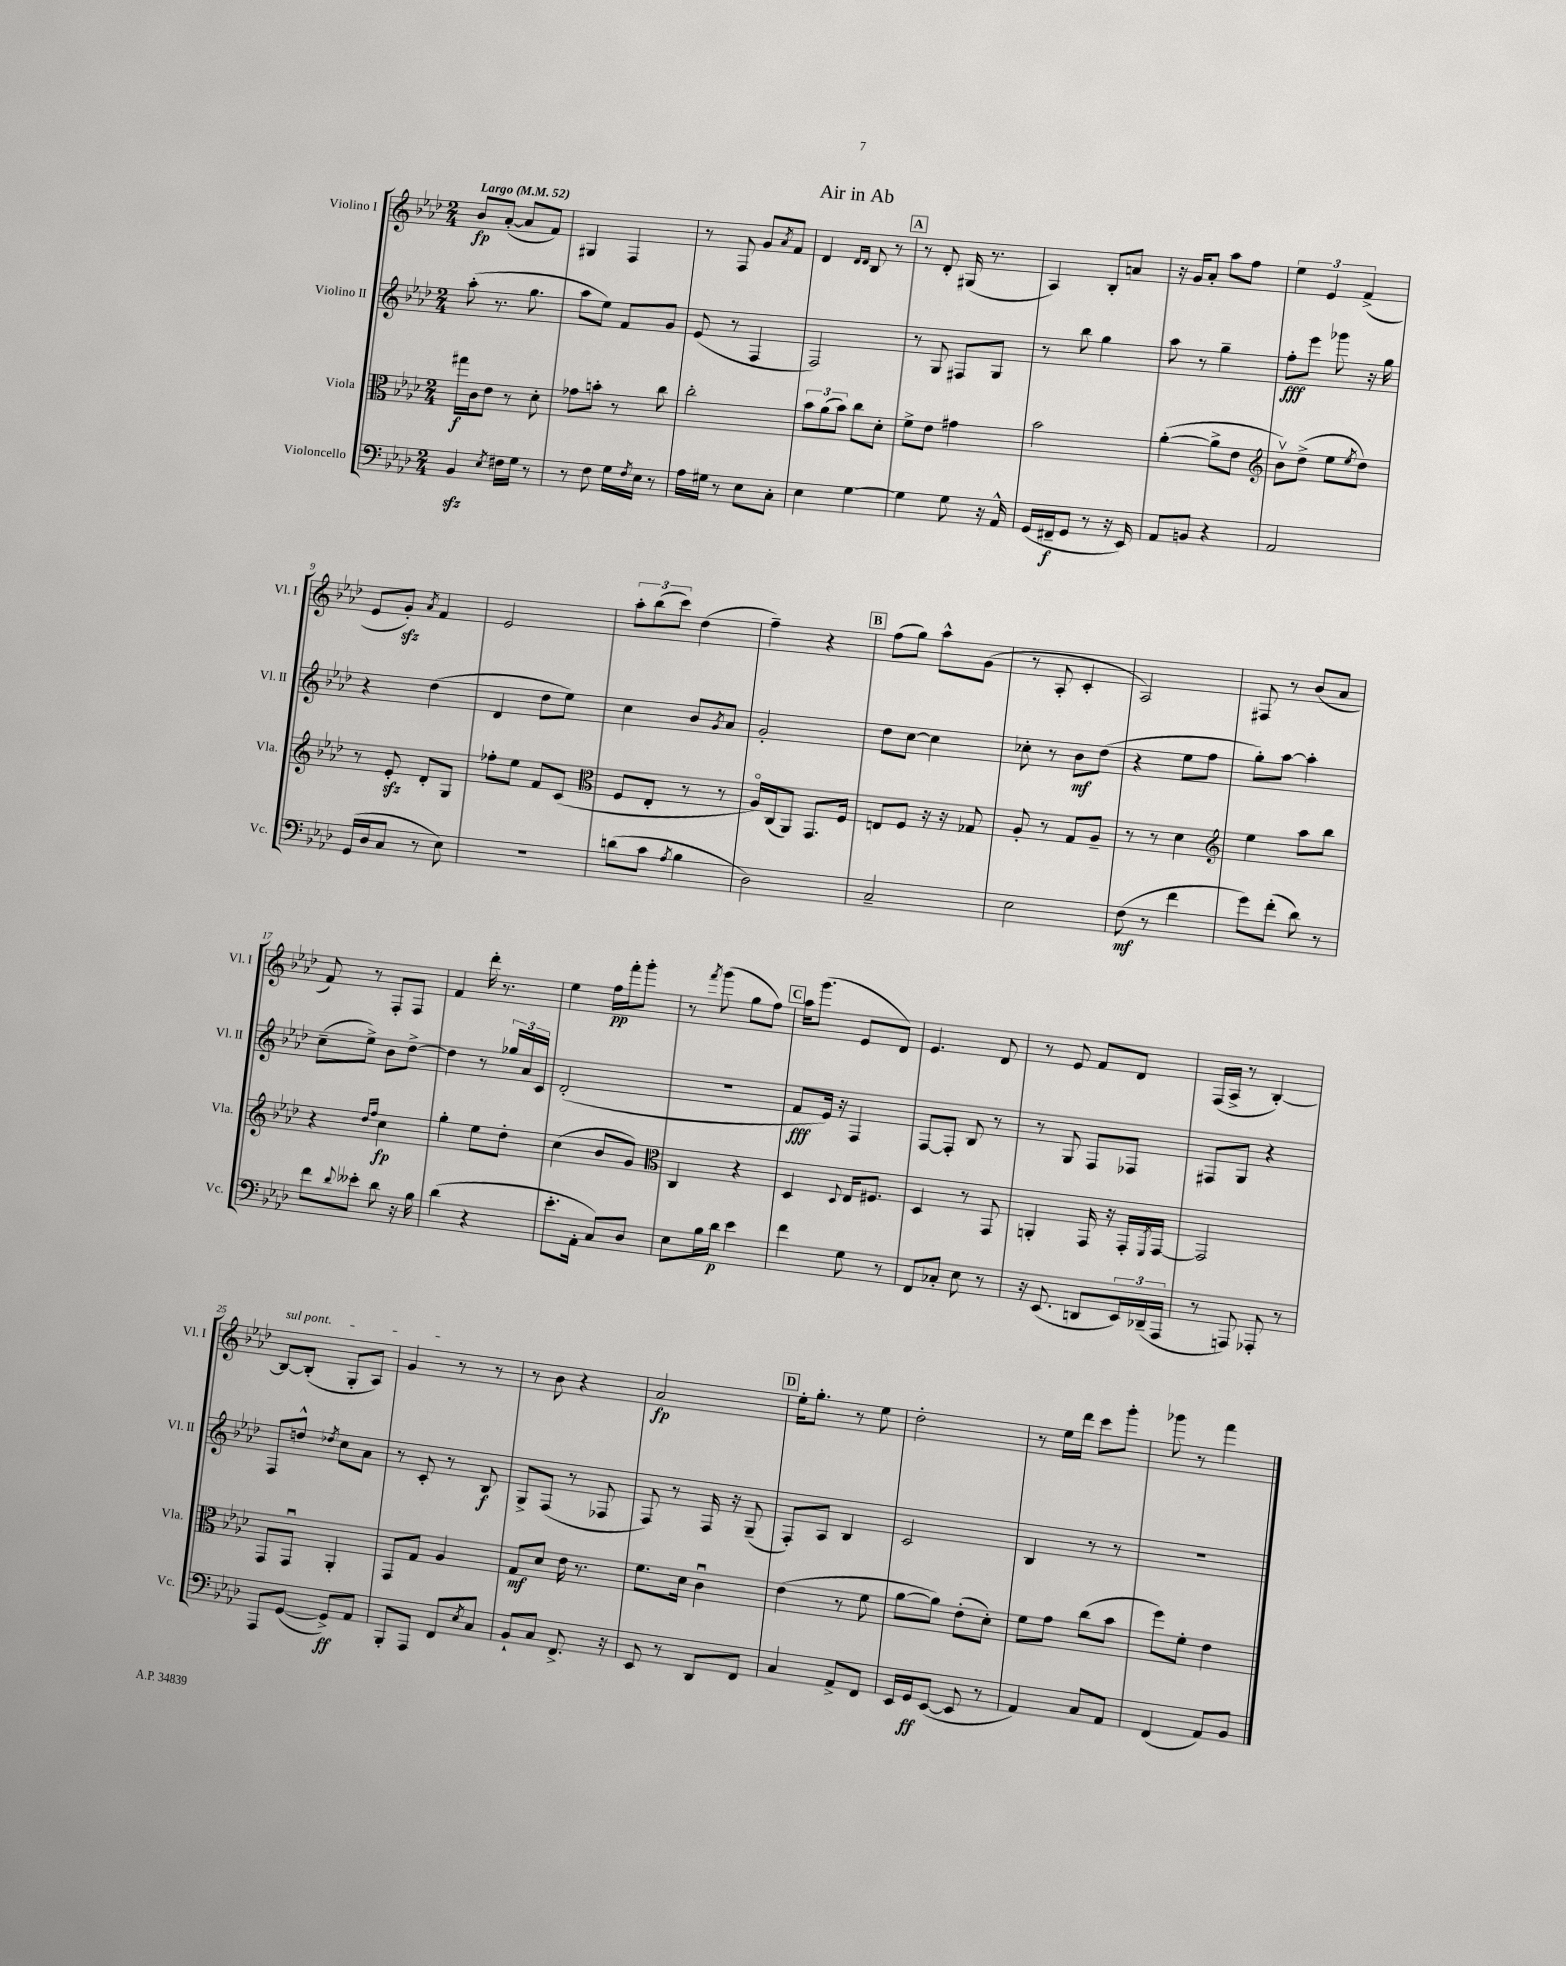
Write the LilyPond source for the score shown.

\header { title = "Air in Ab" }
<<
\new StaffGroup <<
\new Staff = "s0" \with { instrumentName = "Violino I" shortInstrumentName = "Vl. I" } {
    \clef treble \key aes \major \numericTimeSignature \time 2/4 \tempo "Largo" 4 = 52
    bes'8\fp aes'8~-.( aes'8 f'8) |
    gis4 f4 |
    r8 f8 g'8 \acciaccatura { aes'8 } f'8 |
    des'4 \grace { des'16 des'16 } bes8 r8 |
    \mark \markup { \box "A" } r8 des'8-. gis16( r8. |
    aes4) bes8-. a'8 |
    r16 g'16 aes'8-. aes''8 f''8 |
    \tuplet 3/2 { ees''4 ees'4 f'4->( } |
    ees'8 g'8-.\sfz) \acciaccatura { aes'8 } f'4 |
    ees'2 |
    \tuplet 3/2 { aes''8-. bes''8( c'''8) } des''4( |
    f''4--) r4 |
    \mark \markup { \box "B" } f''8( g''8) aes''8-^ g'8( |
    r8 aes8-. c'4-. |
    aes2) |
    fis8 r8 bes'8( aes'8 |
    f'8) r8 f8-. f8 |
    f'4 des'''16-. r8. |
    ees''4 f''16\pp f'''16-. g'''8-. |
    r8 \acciaccatura { f'''8 } g'''8( g''8 f''8) |
    \mark \markup { \box "C" } aes''16 g'''8.( ees'8 des'8) |
    ees'4. des'8 |
    r8 ees'8 f'8 des'8 |
    f16( aes16-> r8 bes4~-.) |
    \once \override TextSpanner.bound-details.left.text = \markup { \italic "sul pont." } bes8~\startTextSpan bes8-.( g8-. aes8) |
    g'4\stopTextSpan r8 r8 |
    r8 bes'8 r4 |
    aes'2\fp |
    \mark \markup { \box "D" } ees''16-. g''8.-. r8 ees''8 |
    des''2-. |
    r8 ees''16 des'''16 c'''8 g'''8-. |
    ges'''8 r8 f'''4 \bar "|." |
}
\new Staff = "s1" \with { instrumentName = "Violino II" shortInstrumentName = "Vl. II" } {
    \clef treble \key aes \major \numericTimeSignature \time 2/4
    aes''8-.( r8. g''8. |
    aes''8 ees''8) f'8 g'8 |
    ees'8( r8 f4 |
    f2) |
    \mark \markup { \box "A" } r8 g8 fis8 g8 |
    r8 bes''8 g''4 |
    aes''8 r8 g''4-- |
    f''8-.\fff ees'''8 ges'''8 r16 g''16 |
    r4 des''4( |
    des'4 des''8 ees''8) |
    c''4 bes'8 \acciaccatura { g'8 } aes'8 |
    g'2-. |
    \mark \markup { \box "B" } des''8 c''8~ c''4 |
    ces''8-. r8 bes'8\mf des''8( |
    r4 ees''8 f''8 |
    g''8-.) aes''8~ aes''4-. |
    c''8--( ees''8->) bes'8 des''8~-> |
    des''4 r8 \tuplet 3/2 { ges''16 aes'16 c'16 } |
    des'2-.( |
    r2 |
    \mark \markup { \box "C" } f'8\fff ees'16) r16 f4 |
    f8~ f8-. bes8 r8 |
    r8 g8 f8 fes8 |
    fis8 g8 r4 |
    f8 d''8-^ \acciaccatura { des''8 } c''8 aes'8 |
    r8 c'8-. r8 bes8\f |
    g8-> f8( r8 fes8 |
    f8) r8 f16 r16 g8--( |
    \mark \markup { \box "D" } f8-.) aes8 bes4 |
    c'2 |
    bes4 r8 r8 |
    r2 \bar "|." |
}
\new Staff = "s2" \with { instrumentName = "Viola" shortInstrumentName = "Vla." } {
    \clef alto \key aes \major \numericTimeSignature \time 2/4
    gis''16\f c'16 ees'8 r8 des'8-. |
    ges'8 b'8-. r8 c''8 |
    c''2-. |
    \tuplet 3/2 { bes'8 aes'8( bes'8) } c''8 des'8-. |
    \mark \markup { \box "A" } f'8-> ees'8 gis'4 |
    bes'2 |
    aes'4~-.( aes'8-> ees'8 |
    \clef treble bes'8\upbow) des''8->( ees''8 \acciaccatura { ees''8 } des''8) |
    r8 ees'8-.\sfz des'8-. g8 |
    fes''8-. ees''8 f'8 c'8( |
    \clef alto f8 ees8-. r8 r8 |
    aes16\flageolet) c16( aes,8) g,8. f16 |
    \mark \markup { \box "B" } e8 f8 r16 r16 ges8 |
    aes8-. r8 g8 aes8-- |
    r8 r8 des'4 |
    \clef treble ees''4 aes''8 bes''8 |
    r4 \grace { des''16 f''16 } c''4\fp |
    g''4-. ees''8 des''8-. |
    c''4( bes'8 g'8) |
    \clef alto c4 r4 |
    \mark \markup { \box "C" } des4 \appoggiatura { des8 } ees16 fis8. |
    des4 r8 g,8 |
    a,4-. g,16 r16 g,16-. \acciaccatura { f,8 } g,16~ |
    g,2 |
    g,8 g,8\downbow aes,4-. |
    g,8 g8 aes4 |
    g8\mf des'8 ees'16 r8. |
    f'8. des'16 c'4\downbow |
    \mark \markup { \box "D" } ees'4( r8 f'8 |
    aes'8~ aes'8) ees'8-.( des'8-.) |
    f'8 g'8 c''8( bes'8 |
    f''8) f'8-. ees'4 \bar "|." |
}
\new Staff = "s3" \with { instrumentName = "Violoncello" shortInstrumentName = "Vc." } {
    \clef bass \key aes \major \numericTimeSignature \time 2/4
    bes,4\sfz \acciaccatura { ees8 } fis16 g16 r8 |
    r8 f8 g16 \acciaccatura { f8 } ees16 r8 |
    aes16 gis16 r8 ees8 c8-. |
    ees4 g4~ |
    \mark \markup { \box "A" } g4 g8 r16 aes,16-^ |
    g,16( fis,16--\f g,8 r8 r16 ees,16) |
    aes,8 b,8 r4 |
    aes,2 |
    g,16( des16 c8 r8 ees8) |
    R2 |
    d'8( c'8 \acciaccatura { aes8 } bes4 |
    des2) |
    \mark \markup { \box "B" } c2-- |
    ees2 |
    f8\mf( r8 f'4 |
    g'8) f'8-.( des'8) r8 |
    f'8 \appoggiatura { des'8 } eeses'8-. des'8 r16 bes16 |
    des'4( r4 |
    ees'8.-. aes,16-. c8) des8 |
    ees8 bes16 des'16\p ees'4 |
    \mark \markup { \box "C" } f'4 g8 r8 |
    f,8 ces8-. ees8 r8 |
    r16 ees,8.( d,8 \tuplet 3/2 { ees,16) des,16--( aes,,16 } |
    r8 a,,8) aes,,8-. r8 |
    aes,,8 g,8~( g,8->\ff) aes,8 |
    bes,,8-. aes,,8 f,8 \acciaccatura { ees8 } c8 |
    bes,8-! c8 f,8.-> r16 |
    ees,8 r8 des,8 f,8 |
    \mark \markup { \box "D" } c4 aes,8-> f,8 |
    ees,16 g,16\ff ees,8~( ees,8 r8 |
    aes,4) c8 aes,8 |
    f,4( aes,8) bes,8 \bar "|." |
}
>>
>>
